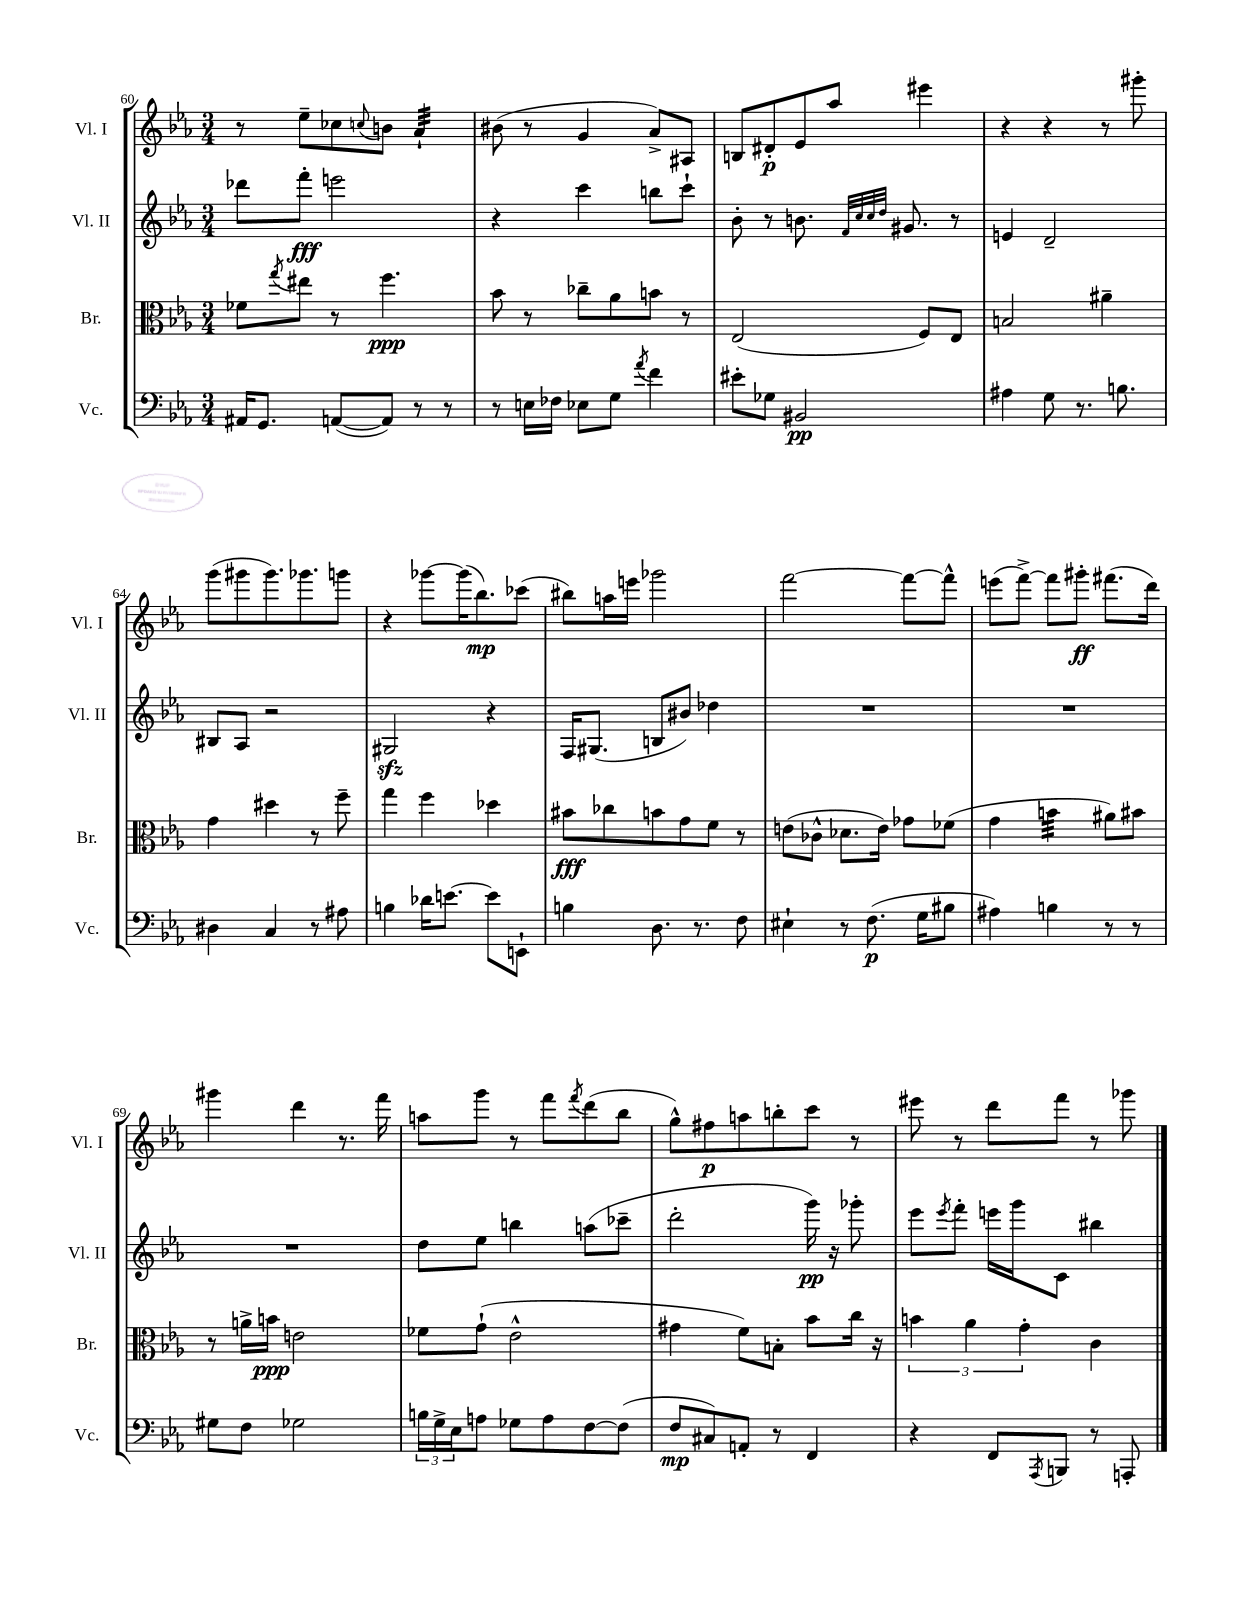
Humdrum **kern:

**kern	**kern	**kern	**kern
*staff4	*staff3	*staff2	*staff1
*clefF4	*clefC3	*clefG2	*clefG2
*k[b-e-a-]	*k[b-e-a-]	*k[b-e-a-]	*k[b-e-a-]
*M3/4	*M3/4	*M3/4	*M3/4
16AA#	8f-	8ddd-	8r
8.GG	.	.	.
.	8qgg	.	.
.	8ee#	8fff'	8ee-~
([8AA	8r	2eee	8cc-
.	.	.	8qqcc
8AA])	4.ff	.	8b
8r	.	.	4a-`
8r	.	.	.
=	=	=	=
8r	8b-	4r	(8b#
16E	8r	.	8r
16F-	.	.	.
8E-	8cc-~	4ccc	4g
8G	8a-	.	.
8qa-	.	.	.
4f	8b	8bb	8a-^)
.	8r	8ccc`	8A#
=	=	=	=
8e#'	(2E-	8b-'	8B
8G-	.	8r	8d#'
2BB#	.	8.b	8e-
.	.	.	8aa-
.	.	32qqf	.
.	.	32qqcc	.
.	.	32qqcc	.
.	.	32qqdd	.
.	.	8.g#	.
.	8F)	.	4eee#
.	8E-	8r	.
=	=	=	=
4A#	2B	4e	4r
8G	.	2d~	4r
8.r	.	.	.
.	4a#~	.	8r
8.B	.	.	.
.	.	.	8ggg#'
=	=	=	=
4D#	4g	8B#	(8ggg
.	.	8A-	8ggg#
4C	4dd#	2r	8.ggg#)
.	.	.	8.ggg-
8r	8r	.	.
8A#	8ff~	.	8ggg
=	=	=	=
4B	4gg	2G#	4r
16d-	4ff	.	[8ggg-
[8.e	.	.	.
.	.	.	(16ggg-]
.	.	.	8.bb-)
8e]	4dd-	4r	.
8EE`	.	.	(8ccc-
=	=	=	=
4B	8b#	16F	8bb#)
.	.	(8.G#	.
.	8cc-	.	16aa
.	.	.	16eee
8.D	8b	8B	2ggg-
.	8g	8b#)	.
8.r	.	.	.
.	8f	4dd-	.
8F	8r	.	.
=	=	=	=
4E#`	(8e	2.r	[2fff
.	8c-^^	.	.
8r	8.d-	.	.
(8.F	.	.	.
.	16e)	.	.
.	8g-	.	8fff_
16G	.	.	.
8B#	(8f-	.	8fff^^]
=	=	=	=
4A#)	4g	2.r	(8eee
.	.	.	[8fff^)
4B	4b	.	8fff]
.	.	.	8ggg#'
8r	8a#)	.	(8.fff#
8r	8b#	.	.
.	.	.	16ddd)
=	=	=	=
8G#	8r	2.r	4ggg#
8F	16a^	.	.
.	16b	.	.
2G-	2e	.	4ddd
.	.	.	8.r
.	.	.	16fff
=	=	=	=
24B	8f-	8dd	8aa
24G^	.	.	.
24E-	.	.	.
8A	(8g`	8ee-	8ggg
8G-	2e-^^	4bb	8r
8A	.	.	8fff
.	.	.	8qfff
[8F	.	(8aa	(8ddd
(8F]	.	8ccc-~	8bb-
=	=	=	=
8F	4g#	2ddd'	8gg^^)
8C#)	.	.	8ff#
8AA'	8f)	.	8aa
8r	8B'	.	8bb'
4FF	8b-	16ggg)	8ccc
.	.	16r	.
.	16cc	8ggg-'	8r
.	16r	.	.
=	=	=	=
4r	6b	8eee-	8eee#
.	.	8qeee-	.
.	.	8fff'	8r
.	6a-	.	.
8FF	.	16eee	8ddd
.	.	16ggg	.
.	6g'	.	.
8qAAA-	.	.	.
8BBB	.	8c	8fff
8r	4c	4bb#	8r
8AAA'	.	.	8ggg-
==	==	==	==
*-	*-	*-	*-
